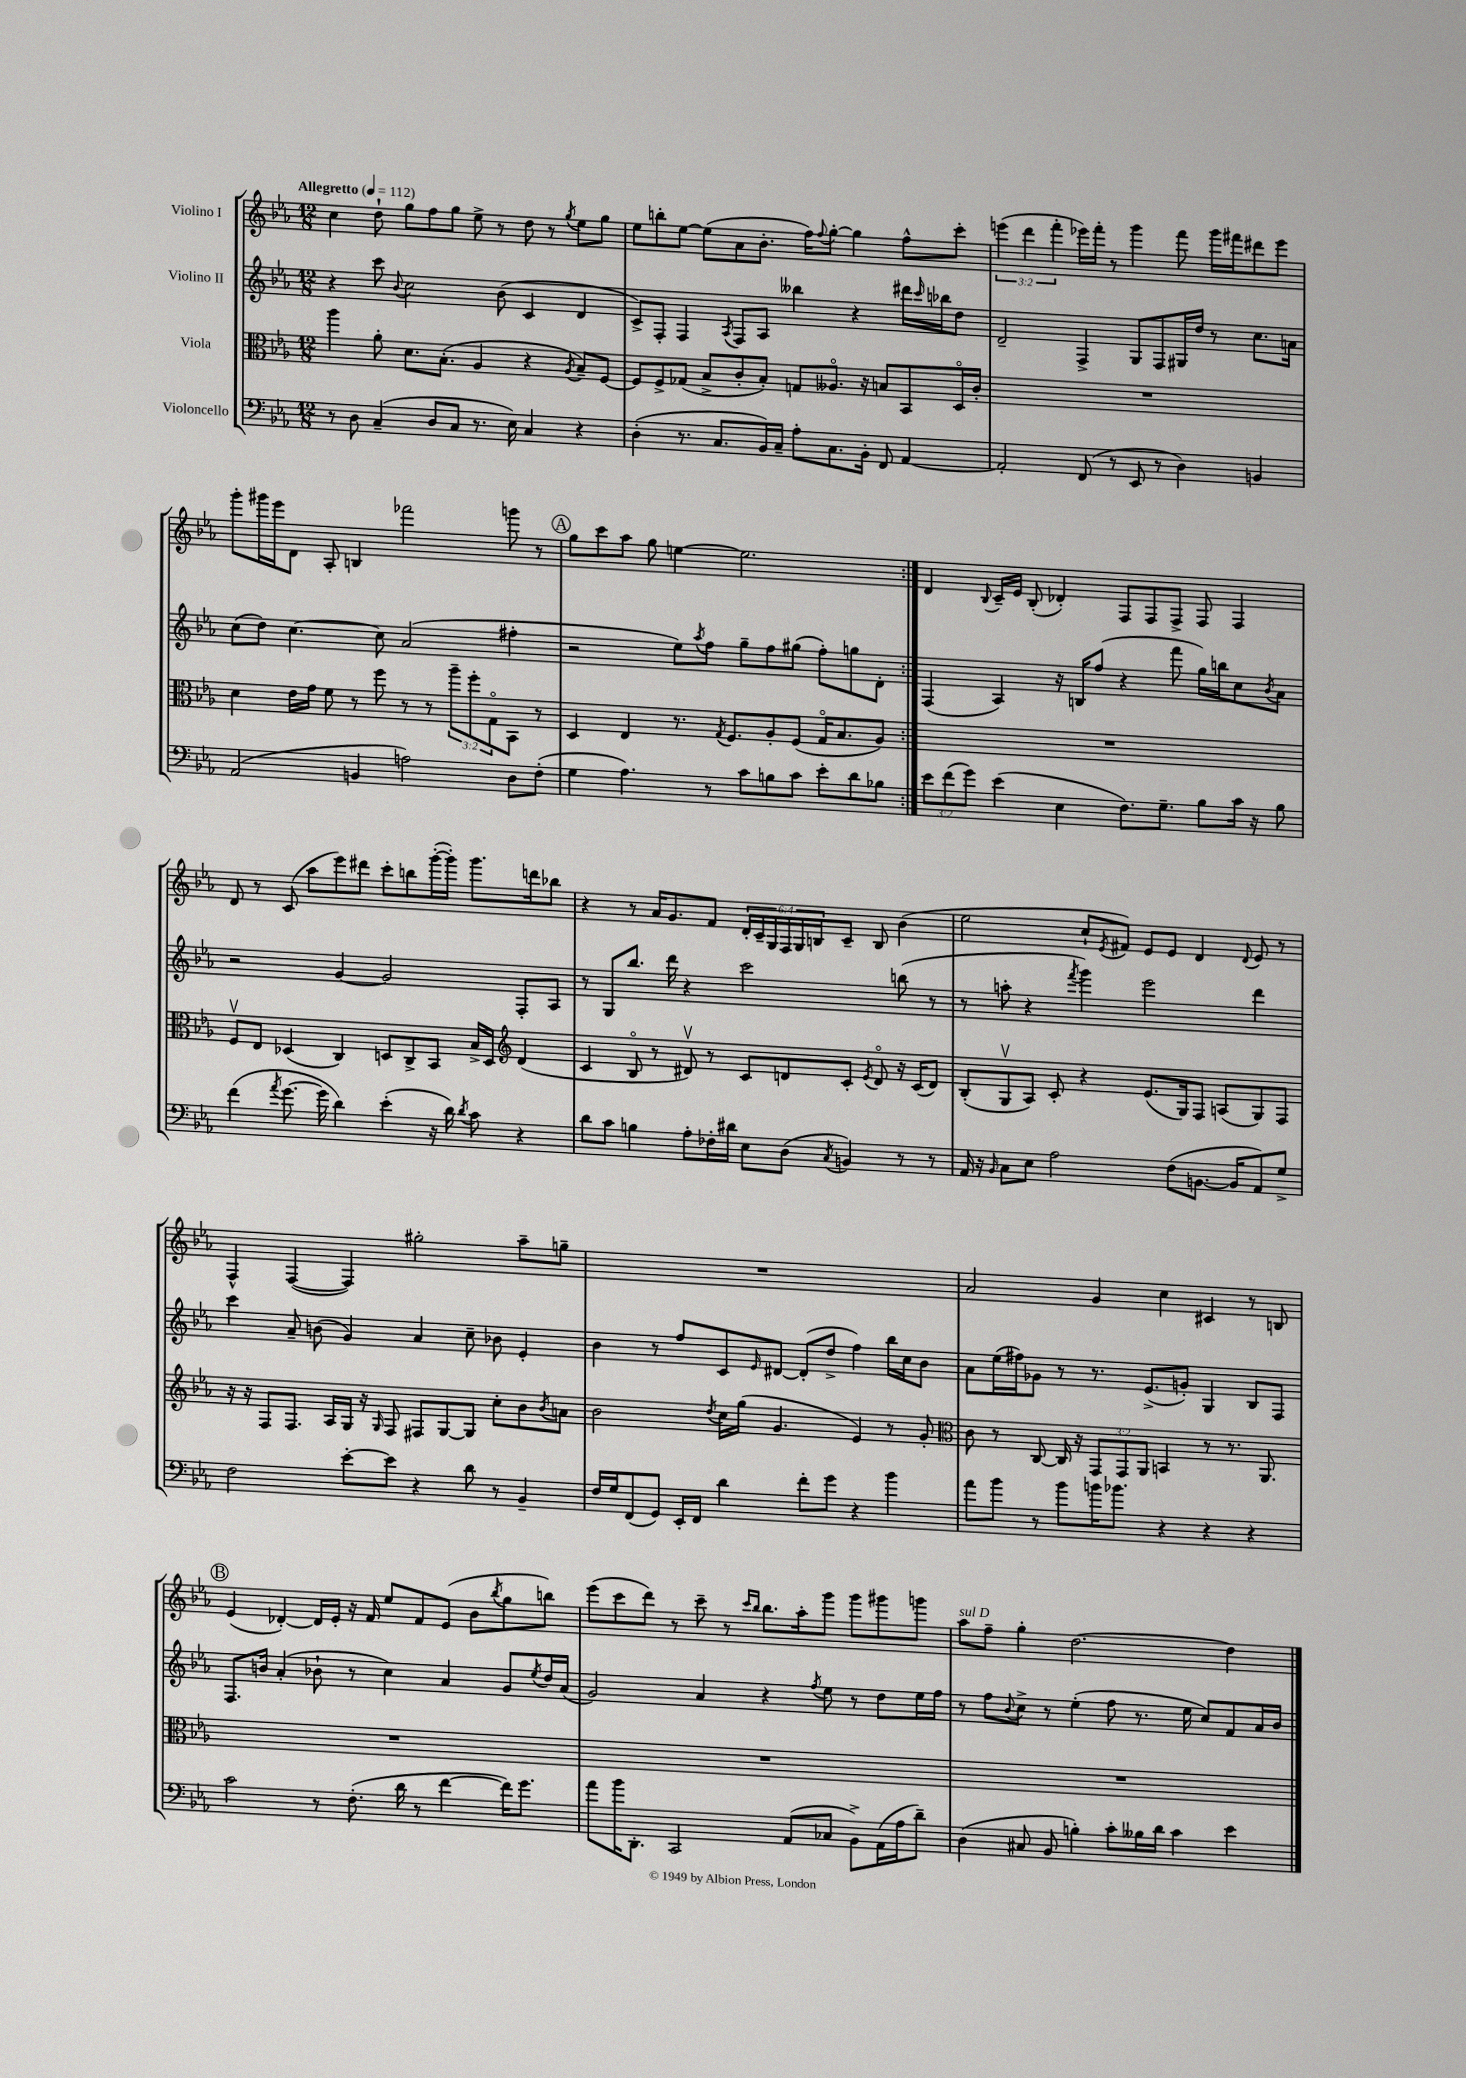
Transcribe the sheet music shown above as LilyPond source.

<<
\new StaffGroup <<
\new Staff = "s0" \with { instrumentName = "Violino I" } {
    \clef treble \key ees \major \numericTimeSignature \time 12/8 \override Staff.TupletNumber.text = #tuplet-number::calc-fraction-text \tempo "Allegretto" 4 = 112
    \repeat volta 2 { c''4 d''8-! g''8 f''8 g''8 ees''8-> r8 d''8 r8 \acciaccatura { g''8 } ees''8 g''8 |
    ees''8 b''8-. ees''8~ ees''8( aes'8 bes'8.-. f''16) \appoggiatura { f''8 } g''8~-. g''4 f''8-^ c'''8-. |
    \tuplet 3/2 { e'''4( d'''4 f'''4-. } ees'''16) f'''16-. r8 g'''4 f'''8 g'''16 fis'''16 dis'''8 ees'''8 |
    g'''8-. gis'''16 ees'''16 d'8 aes8-. b4 fes'''2 g'''8 r8 |
    \mark \markup { \circle "A" } g''8 c'''8 aes''8 g''8 e''4~ e''2. | }
    d'4 \appoggiatura { bes8 } c'16-- ees'16 bes8-.( des'4-.) f8 f8 f8-> f8 f4 |
    d'8 r8 c'8( aes''8 ees'''8) dis'''8 c'''8-. b''8 g'''16~-.( g'''16-.) g'''8. d'''16 bes''8 |
    r4 r8 aes'16 g'8. f'8 \tuplet 6/4 { d'16-. c'16-- g16 f16 g16 b16 } c'8-- b8 bes'4( |
    ees''2 c''8-! \acciaccatura { ees'8 } fis'8) ees'8 ees'8 d'4 \appoggiatura { d'8 } ees'8 r8 |
    f4-^ f4~( f4) gis''2-. aes''8-- g''8-- |
    R1. |
    aes'2 g'4 c''4 cis'4 r8 b8 |
    \mark \markup { \circle "B" } ees'4( des'4~-.) des'16 ees'16-. r16 f'16 ees''8 f'8 ees'8( bes'8 \acciaccatura { bes''8 } g''8 b''8) |
    ees'''8( c'''8 d'''8) r8 c'''8-- r8 \grace { c'''16 bes''16 } bes''8. aes''16-. g'''8 g'''8 gis'''8 g'''8 |
    aes''8^\markup { \italic "sul D" } f''8-- g''4-. d''2.~ d''4 \bar "|." |
}
\new Staff = "s1" \with { instrumentName = "Violino II" } {
    \clef treble \key ees \major \numericTimeSignature \time 12/8
    \repeat volta 2 { r4 c'''8 \appoggiatura { bes'8 } c''2 bes'8( c'4 d'4 |
    c'8->) f8-. f4 \acciaccatura { aes8 } f8 aes8 beses''4 r4 dis'''16 \grace { c'''16 } bes''16 d''8 |
    d'2-- f4-> g8 f8 gis16 d''16 r8 c''8. a'16 |
    c''8( d''8) c''4.~ c''8 aes'2( fis''4-. |
    \mark \markup { \circle "A" } r2 ees''8) \acciaccatura { aes''8 } f''8 g''8-- f''8 gis''8( f''8-.) g''8 d'8-. | }
    f4( aes4) r16 b16 f''8( r4 f'''8 g''16) b''16 c''8 \acciaccatura { bes'8 } aes'8 |
    r2 g'4~ g'2 f8-. aes8 |
    r8 g8 bes''8. d'''16 r4 c'''2 b''8( r8 |
    r8 a''8-. r4 \acciaccatura { f'''8 } g'''4) ees'''2 d'''4 |
    c'''4 aes'8-- b'8( g'4) aes'4 c''8-- bes'8 ees'4-. |
    bes'4 r8 f''8 c'8 \grace { ees'16 } dis'8~ dis'8-.( d''8-> f''4) bes''16 c''16 bes'8 |
    aes'8 ees''16( fis''16) ges'8 r8 r8. ees'8.->( g'8-.) g4 bes8 f8 |
    \mark \markup { \circle "B" } f8. b'16 aes'4-.( bes'8-! r8 c''4) aes'4 g'8 \acciaccatura { ees''8 } d''16 aes'16( |
    g'2) aes'4 r4 \acciaccatura { f''8 } ees''8 r8 d''8 ees''16 f''16 |
    r8 f''8 \appoggiatura { bes'8 } c''8-> r8 ees''4-.( f''8 r8. ees''16 c''8) f'8 aes'16 bes'16 \bar "|." |
}
\new Staff = "s2" \with { instrumentName = "Viola" } {
    \clef alto \key ees \major \numericTimeSignature \time 12/8 \override Staff.TupletNumber.text = #tuplet-number::calc-fraction-text
    \repeat volta 2 { aes''4 aes'8-. d'8. bes8.-.( aes4 r4 \acciaccatura { aes8 } bes8--) f8~ |
    f8 f8-> ges8( bes8-> c'8-. bes8-.) g8 aeses8.\flageolet r16 b8 bes,8 d16\flageolet c'16-. |
    R1. |
    d'4 ees'16 g'16 f'8 r8 f''8 r8 r8 \tuplet 3/2 { aes''8-- f''8-. g8\flageolet } bes,8 r8 |
    \mark \markup { \circle "A" } d4 ees4 r8. \acciaccatura { g8 } f8. aes8-. f8( g16\flageolet bes8. aes8) | }
    R1. |
    f8\upbow ees8 des4( c4) d8 c8-> bes,8 bes16-> d16 \clef treble d'4( |
    c'4 bes8\flageolet r8 dis'8\upbow) r8 c'8 d'8 c'8-. \acciaccatura { ees'8 } d'8\flageolet r16 c'16( d'8) |
    bes8-.( g8\upbow aes8) c'8-. r4 ees'8.( g16) f8 a8( g8) f8 |
    r16 r16 f8 f8. aes16 g16 r16 \grace { g16 } f8 fis8 g8~ g8 c''8-. bes'8 \acciaccatura { bes'8 } a'8 |
    bes'2 \acciaccatura { d''8 } c''16 g''16( g'4. ees'4) r8 g'8-. |
    \clef alto c'8 r8 c8~ c16 r16 \tuplet 3/2 { g,8 g,8 aes,8 } b,4 r8 r8. aes,8. |
    \mark \markup { \circle "B" } R1. |
    R1. |
    R1. \bar "|." |
}
\new Staff = "s3" \with { instrumentName = "Violoncello" } {
    \clef bass \key ees \major \numericTimeSignature \time 12/8 \override Staff.TupletNumber.text = #tuplet-number::calc-fraction-text
    \repeat volta 2 { r8 d8 c4--( d8 c8 r8. ees16) c4 r4 |
    d4-.( r8. c8. bes,16) c16-- aes8-. c8. bes,16-. f,8 aes,4~ |
    aes,2-. f,8( r8 ees,8 r8 d4) b,4 |
    aes,2( b,4 a2) d8 f8-.( |
    \mark \markup { \circle "A" } g4 aes4.) r8 c'8 b8 c'8 ees'8-. d'8 bes8 | }
    \tuplet 3/2 { ees'8 f'8( g'8) } ees'4( ees4 f8.) g8.-- bes8 c'16 r16 bes8 |
    f'4( \acciaccatura { aes'8 } g'8.~ g'16 d'4) ees'4-.( r16 d'16) \acciaccatura { d'8 } c'8 r4 |
    d'8 c'8 b4 aes8-. fes16-. dis'16 ees8 d8( \acciaccatura { c8 } b,4) r8 r8 |
    aes,16 r16 \grace { bes,16 } c8 ees8 aes2 f8( b,8.~ b,16 aes,8) g8-> |
    f2 ees'8~-. ees'8 r4 d'8 r8 bes,4-- |
    f16 g16 f,8( g,8) ees,16-. f,16 d'4 f'8-. g'8 r4 bes'4 |
    aes'8 bes'8 r8 bes'8 b'16 bes'8. r4 r4 r4 |
    \mark \markup { \circle "B" } c'2 r8 f8.-.( d'16 r8 f'4~ f'16) g'8. |
    aes'8 bes'16 d,8.-. c,2 aes,8( ces8 bes,8->) aes,16( aes16 d'8--) |
    d4( cis8 bes,8 b4-.) c'8-. beses16 d'16 c'4 ees'4 \bar "|." |
}
>>
>>
\layout { \context { \Score \remove "Bar_number_engraver" } }
